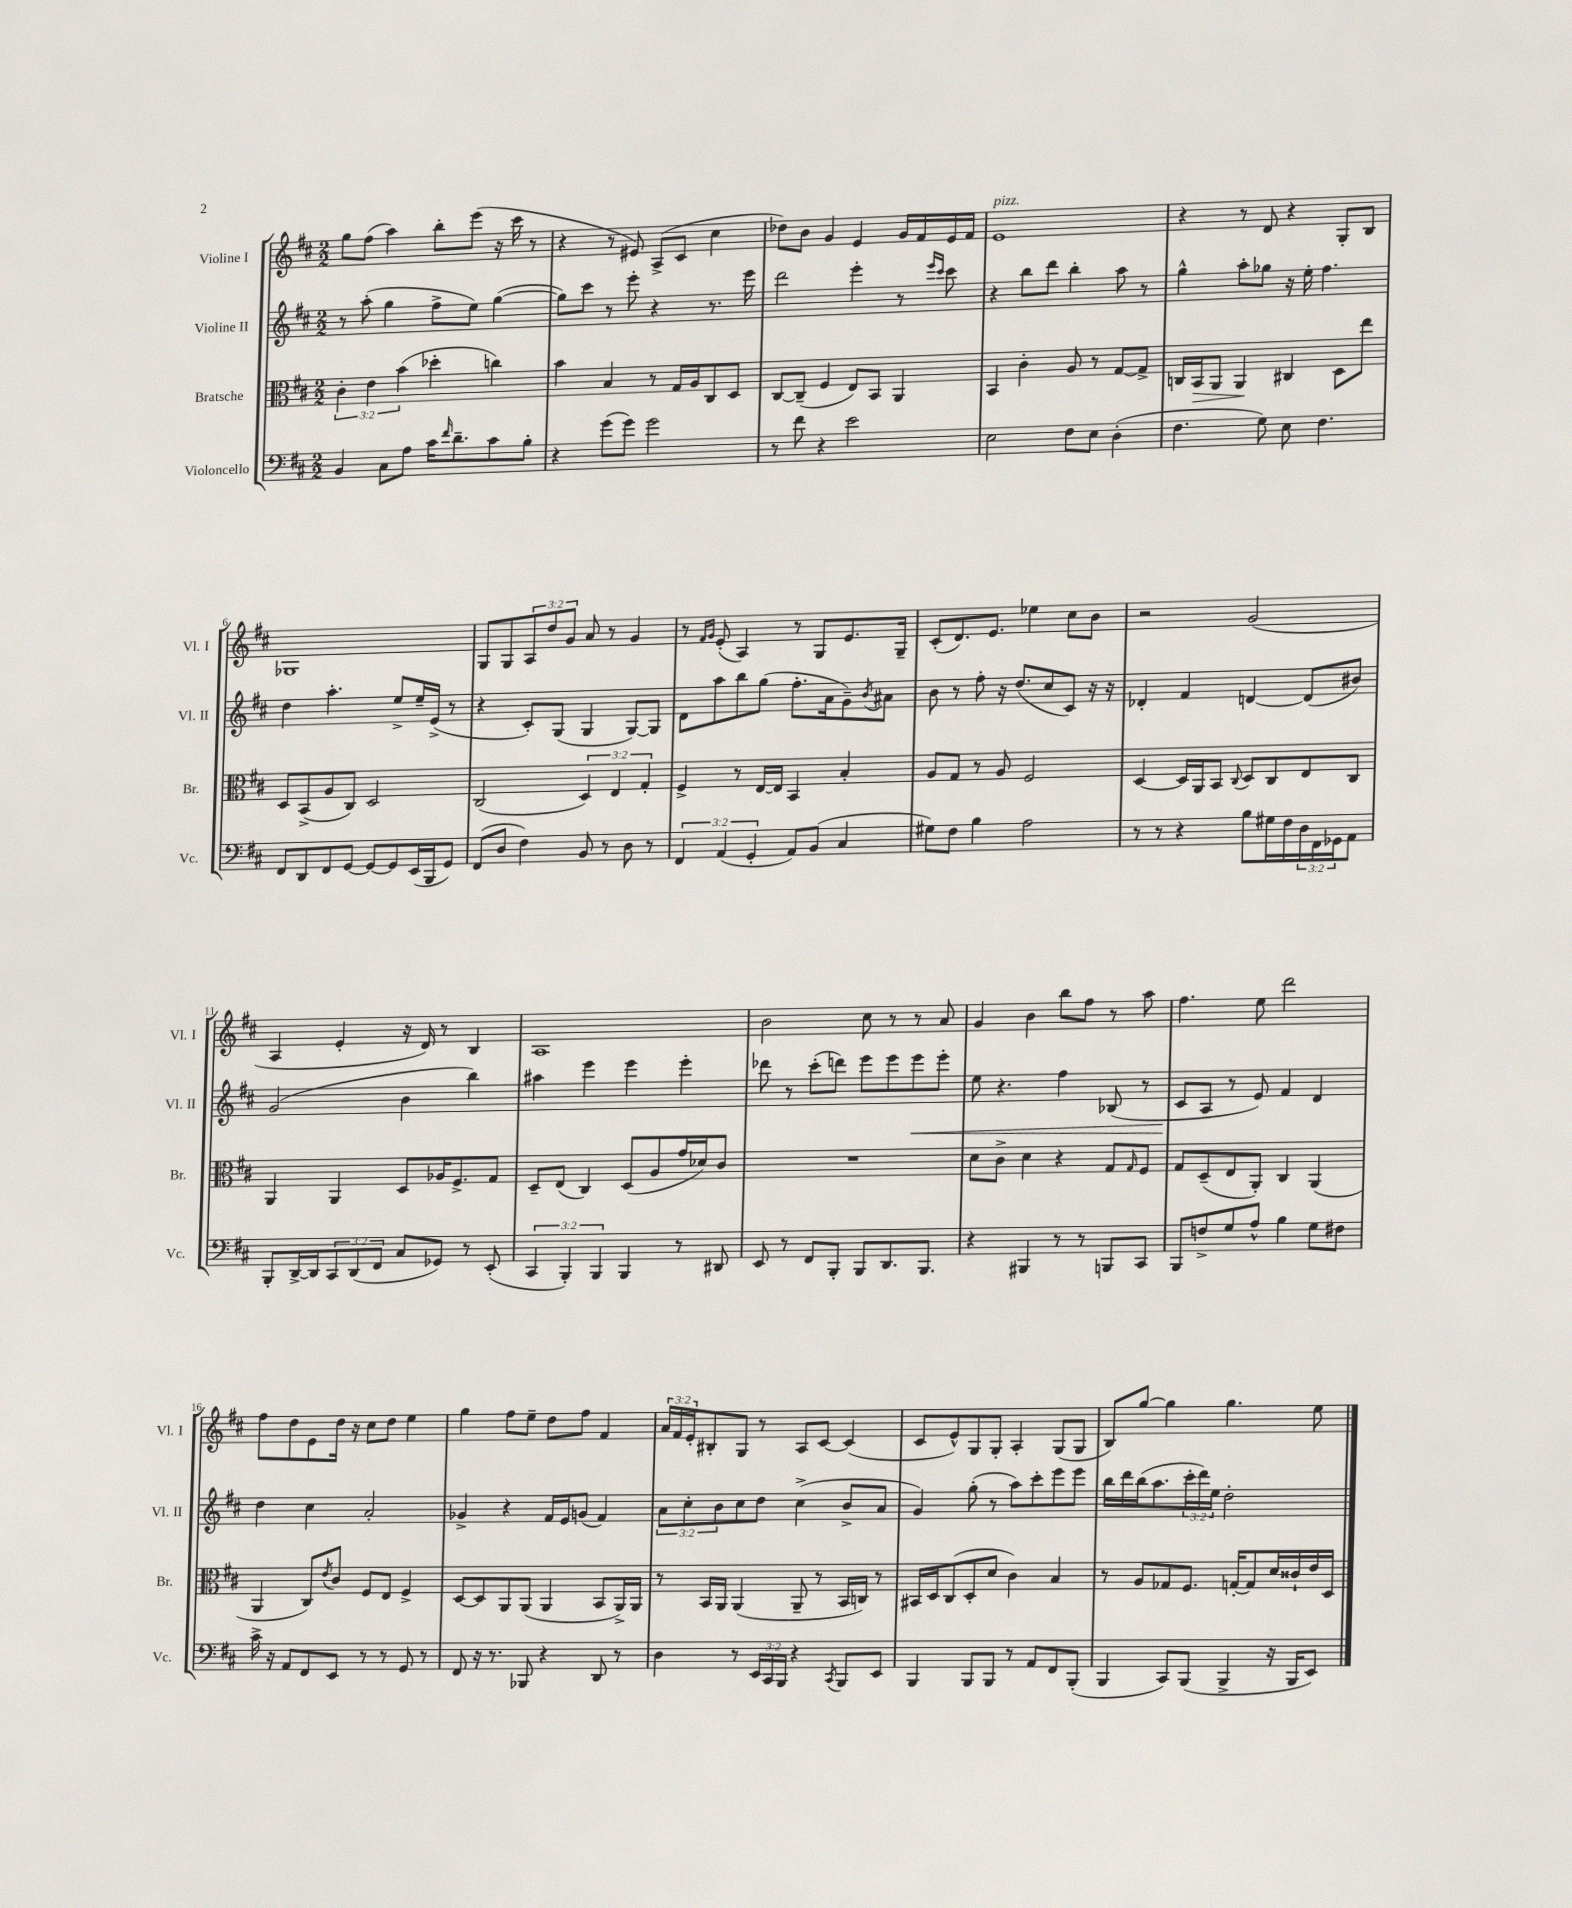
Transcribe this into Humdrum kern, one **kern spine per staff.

**kern	**kern	**dynam	**kern	**dynam	**kern
*part4	*part3	*part3	*part2	*part2	*part1
*staff4	*staff3	*staff3	*staff2	*staff2	*staff1
*I"Violoncello	*I"Bratsche	*	*I"Violine II	*	*I"Violine I
*I'Vc.	*I'Br.	*	*I'Vl. II	*	*I'Vl. I
*clefF4	*clefC3	*	*clefG2	*	*clefG2
*k[f#c#]	*k[f#c#]	*	*k[f#c#]	*	*k[f#c#]
*M2/2	*M2/2	*	*M2/2	*	*M2/2
=1	=1	=1	=1	=1	=1
4BB/	6c#'\	.	8r	.	8gg\L
.	.	.	(8aa'\	.	(8ff#\J
.	6e\	.	.	.	.
8C#\L	.	.	4gg\	.	4aa\)
.	(6b\	.	.	.	.
8A\J	.	.	.	.	.
16c#\KL	4dd-X'\	.	8ff#^\L	.	8bb'\L
16qqf#/	.	.	.	.	.
8.d~\	.	.	.	.	.
.	.	.	8ee\J)	.	(8eee\J
8c#\	4ccn\)	.	([4gg\	.	16r
.	.	.	.	.	16ccc#\
8B'\J	.	.	.	.	8r
=2	=2	=2	=2	=2	=2
4r	4b\	.	8gg\L])	.	4r
.	.	.	8ccc#\J	.	.
(8g\L	4B/	.	8r	.	8r
8g\J)	.	.	8eee'\	.	8e#X/)
2g\	8r	.	4r	.	(8A^/L
.	16G/LL	.	.	.	8c#/J
.	16A/J	.	.	.	.
.	8C#/	.	8.r	.	4cc#\
.	8D/J	.	.	.	.
.	.	.	16eee\	.	.
=3	=3	=3	=3	=3	=3
8r	[8C#/L	.	2ddd\	.	8dd-X\L)
8f#\	(8C#~/J]	.	.	.	8b\J
4r	4F#/	.	.	.	4g/
2e\	8E/L)	.	4eee'\	.	4e/
.	8BB/J	.	.	.	.
.	4AA/	.	8r	.	16g/LL
.	.	.	.	.	16f#/
.	.	.	16qqeee/LL	.	.
.	.	.	16qqccc#/JJ	.	.
.	.	.	8ccc#\	.	16e/
.	.	.	.	.	16f#/JJ
=4	=4	=4	=4	=4	=4
!	!	!	!	!	!LO:TX:a:i:t=pizz.
2E\	4BB/	.	4r	.	1e
.	4c#'\	.	8bb\L	.	.
.	.	.	8ddd\J	.	.
8F#\L	8A/	.	4bb'\	.	.
8E\J	8r	.	.	.	.
(4D'\	[8G/L	.	8aa\	.	.
.	8G^/J]	.	8r	.	.
=5	=5	=5	=5	=5	=5
4.F#\	16Cn/LL	.	4gg^^\	.	4r
!	!	!LO:HP:b	!	!	!
.	16BB/J	>	.	.	.
.	8AA/J	.	.	.	.
.	4AA/	.	8aa'\L	.	8r
8G\)	.	.	8gg-X\J	.	8d/
8E\	4C#X/	]	16r	.	4r
.	.	.	16ee'\	.	.
4.F#\	.	.	4.ff#\	.	.
.	8D\L	.	.	.	8G'/L
.	8ee\J	.	.	.	8B/J
!!LO:LB:g=z
=6	=6	=6	=6	=6	=6
8FF#/L	8D/L	.	4dd\	.	1G-X
8DD/	(8BB^/	.	.	.	.
8FF#/	8A/	.	4.aa'\	.	.
[8GG/J	8C#/J)	.	.	.	.
8GG/L_	2D/	.	.	.	.
8GG/]	.	.	8ee^/L	.	.
(16EE/L	.	.	16ee~/L	.	.
16BBB/J	.	.	(16e^/JJ	.	.
8GG/J)	.	.	8r	.	.
=7	=7	=7	=7	=7	=7
(8FF#/L	(2C#/	.	4r	.	8G/L
8D/J	.	.	.	.	8G/
4F#\)	.	.	8c#'/L)	.	12A/
.	.	.	.	.	12dd/
.	.	.	(8G/J	.	.
.	.	.	.	.	12g/J
8BB/	6D/)	.	4G/	.	8a/
8r	.	.	.	.	8r
.	6E/	.	.	.	.
8D\	.	.	[8G/L)	.	4g/
.	6G'/	.	.	.	.
8r	.	.	8G/J]	.	.
=8	=8	=8	=8	=8	=8
6FF#/	4F#^/	.	8d\L	.	8r
.	.	.	.	.	16qqf#/LL
.	.	.	.	.	16qqg/JJ
.	.	.	8aa\	.	(8e'/
(6AA/	.	.	.	.	.
.	8r	.	8bb\	.	4A/)
6GG'/	.	.	.	.	.
.	[16E/LL	.	(8gg\J	.	.
.	16E/JJ]	.	.	.	.
8AA/L)	4BB/	.	8.ff#'\L	.	8r
(8BB/J	.	.	.	.	8G/L
.	.	.	16a\k	.	.
4C#/	4B'/	.	8g~\)	.	8.e/
.	.	.	8qb/	.	.
.	.	.	8a#X\J	.	.
.	.	.	.	.	16G~/Jk
=9	=9	=9	=9	=9	=9
8G#X\L)	8A/L	.	8b\	.	(8c#'/L
8F#\J	8G/J	.	8r	.	8.d/)
4B\	8r	.	8ff#'\	.	.
.	.	.	.	.	8.e/J
.	8A/	.	16r	.	.
.	.	.	(8.dd/L	.	.
2A\	2F#/	.	.	.	4ee-X\
.	.	.	8cc#/	.	.
.	.	.	8c#/J)	.	8cc#\L
.	.	.	16r	.	8b\J
.	.	.	16r	.	.
=10	=10	=10	=10	=10	=10
8r	[4D/	.	4d-X'/	.	2r
8r	.	.	.	.	.
4r	16D/LL]	.	4f#/	.	.
.	16AA/J	.	.	.	.
.	8BB/J	.	.	.	.
.	8qqC#/	.	.	.	.
8B\L	8D/L	.	[4dn/	.	(2g/
16G#X\L	8C#/	.	.	.	.
16F#\	.	.	.	.	.
24D\	8E/	.	(8d/L]	.	.
24FF#\	.	.	.	.	.
24GG-X\J	.	.	.	.	.
8AA\J	8C#/J	.	8b#X/J)	.	.
!!LO:LB:g=z
=11	=11	=11	=11	=11	=11
8BBB'/L	4AA/	.	(2g/	.	4A/
[16DD^/L	.	.	.	.	.
16DD/J]	.	.	.	.	.
12CC#/	4AA/	.	.	.	4e'/
(12DD/	.	.	.	.	.
12FF#/J	.	.	.	.	.
8C#/L	8D/L	.	4b\	.	16r
.	.	.	.	.	16d/)
8GG-X/J)	16A-X/K	.	.	.	8r
.	8.F#^/	.	.	.	.
8r	.	.	4bb\)	.	4B/
(8EE'/	8G/J	.	.	.	.
=12	=12	=12	=12	=12	=12
6CC#/	8D~/L	.	4aa#X\	.	1A
.	(8E/J	.	.	.	.
6BBB'/)	.	.	.	.	.
.	4C#/)	.	4eee\	.	.
6BBB/	.	.	.	.	.
4BBB/	(8D/L	.	4eee\	.	.
.	8A/	.	.	.	.
8r	16g/L	.	4eee'\	.	.
.	16d-X/J)	.	.	.	.
8DD#X/	8c#/J	.	.	.	.
=13	=13	=13	=13	=13	=13
8EE/	1r	.	8ddd-X\	.	2b\
8r	.	.	8r	.	.
8FF#/L	.	.	(8ccc#'\L	.	.
8BBB'/J	.	.	8dddn\J)	.	.
8BBB/L	.	.	8eee\L	.	8cc#\
8.DD/	.	.	8eee\	.	8r
!	!	!	!	!LO:HP:b	!
.	.	.	8eee\	<	8r
8.BBB/J	.	.	.	.	.
.	.	.	8eee'\J	.	8a/
=14	=14	=14	=14	=14	=14
4r	8d\L	.	8ee\	.	4g/
.	8c#^\J	.	4.r	.	.
4BBB#X/	4d\	.	.	.	4b\
8r	4r	.	4ff#\	.	8bb\L
8r	.	.	.	.	8ff#\J
8BBBn/L	8G/L	.	(8B-X/	.	8r
.	16qqG/	.	.	.	.
8CC#/J	8F#/J	.	8r	.	8aa\
=15	=15	=15	=15	=15	=15
8BBB/L	8G/L	.	8c#/L	.	4.ff#\
8Fn^/	(8D~/	.	8A/J	[	.
8G/	8E/	.	8r	.	.
8A^^/J	8AA'/J)	.	8e/)	.	8ee\
4B\	4C#/	.	4f#/	.	2ddd\
8G\L	(4AA/	.	4d/	.	.
8F#X\J	.	.	.	.	.
!!LO:LB:g=z
=16	=16	=16	=16	=16	=16
16c#^\	4AA/	.	4dd\	.	8ff#\L
16r	.	.	.	.	.
8AA/L	.	.	.	.	8dd\
8FF#/	8C#/L)	.	4cc#\	.	8e\
.	8qe/	.	.	.	.
8EE/J	8c#/J	.	.	.	16dd\Jk
.	.	.	.	.	16r
8r	8F#/L	.	2a'/	.	8cc#\L
8r	8E/J	.	.	.	8dd\J
8GG/	4F#^/	.	.	.	4ee\
8r	.	.	.	.	.
=17	=17	=17	=17	=17	=17
8FF#/	[8D/L	.	4g-X^/	.	4gg\
16r	8D/]	.	.	.	.
8.r	.	.	.	.	.
.	8AA/	.	4r	.	8ff#\L
8BBB-X/	(8AA/J	.	.	.	8ee~\J
4r	4AA/	.	16f#/LL	.	8dd\L
.	.	.	16e/J	.	.
.	.	.	(8gn/J	.	8ff#\J
8DD/	8BB/L	.	4f#/)	.	4f#/
8r	16AA^/L)	.	.	.	.
.	16AA/JJ	.	.	.	.
=18	=18	=18	=18	=18	=18
4D\	8r	.	12a\L	.	24a/LL
.	.	.	.	.	24f#/
.	.	.	12cc#'\	.	24e'/J
.	16BB/LL	.	.	.	8B#X'/
.	.	.	12b\	.	.
.	16AA/JJ	.	.	.	.
8r	(4AA/	.	8cc#\	.	8G/J
24EE/LL	.	.	8dd\J	.	8r
24CC#/	.	.	.	.	.
24BBB/JJ	.	.	.	.	.
4r	8AA~/	.	(4cc#^\	.	8A/L
.	8r	.	.	.	[8c#/J
8qCC#/	.	.	.	.	.
8BBB/L	16BB/LL	.	8b^/L	.	(4c#/]
.	16Cn/JJ)	.	.	.	.
8EE/J	8r	.	8a/J	.	.
=19	=19	=19	=19	=19	=19
4BBB/	16BB#X/LL	.	4g/)	.	8c#/L
.	16D/J	.	.	.	.
.	(8C#/	.	.	.	8e^^/)
8BBB/L	8D'/	.	(8gg'\	.	8G/
8BBB/J	8d/J	.	8r	.	8G'/J
8r	4c#\)	.	8aa\L)	.	4A'/
8AA/L	.	.	8ccc#'\	.	.
8FF#/	4B/	.	8eee\	.	(8G/L
(8BBB'/J	.	.	8eee\J	.	8G/J
=20	=20	=20	=20	=20	=20
4BBB/	8r	.	16bb\LL	.	8B/L)
.	.	.	16ddd\	.	.
.	8A/L	.	(16bb\J	.	[8gg/J
.	.	.	8.aa\	.	.
8CC#/L)	8G-X/	.	.	.	4gg\]
(8BBB/J	8.F#/J	.	24ccc#'\L	.	.
.	.	.	24ddd\)	.	.
.	.	.	24ee\JJ	.	.
4BBB^/	.	.	2dd'\	.	4.gg\
.	[16Gn'/KL	.	.	.	.
.	8G/]	.	.	.	.
16r	16d/L	.	.	.	.
16BBB/KL	16c##X`/	.	.	.	.
8EE/J)	16e/	.	.	.	8ee\
.	16D/JJ	.	.	.	.
==	==	==	==	==	==
*-	*-	*-	*-	*-	*-
